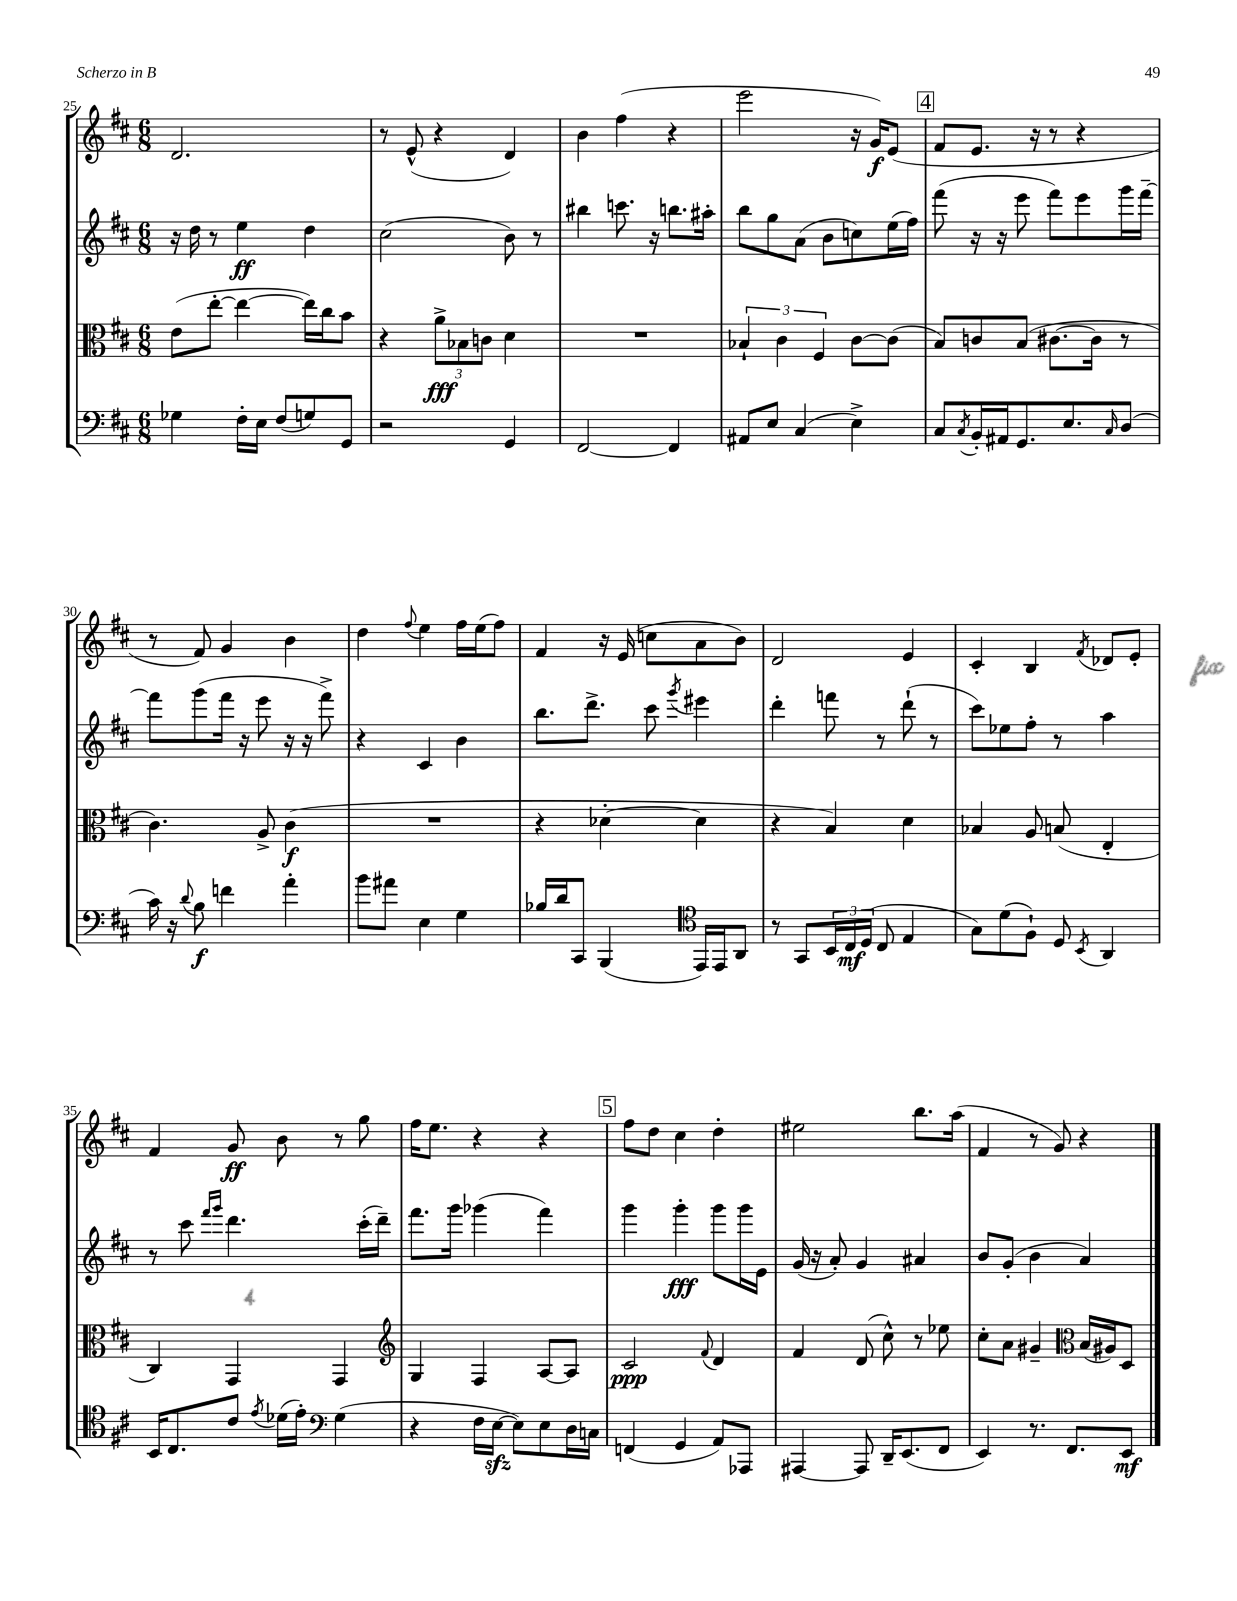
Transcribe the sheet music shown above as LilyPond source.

<<
\new StaffGroup <<
\new Staff = "s0" {
    \clef treble \key d \major \numericTimeSignature \time 6/8
    d'2. |
    r8 e'8-^( r4 d'4) |
    b'4 fis''4( r4 |
    e'''2 r16 g'16\f) e'8( |
    \mark \markup { \box "4" } fis'8 e'8. r16 r8 r4 |
    r8 fis'8) g'4 b'4 |
    d''4 \appoggiatura { fis''8 } e''4 fis''16 e''16( fis''8) |
    fis'4 r16 e'16( c''8 a'8 b'8) |
    d'2 e'4 |
    cis'4-. b4 \acciaccatura { fis'8 } des'8 e'8-. |
    fis'4 g'8\ff b'8 r8 g''8 |
    fis''16 e''8. r4 r4 |
    \mark \markup { \box "5" } fis''8 d''8 cis''4 d''4-. |
    eis''2 b''8. a''16( |
    fis'4 r8 g'8) r4 \bar "|." |
}
\new Staff = "s1" {
    \clef treble \key d \major \numericTimeSignature \time 6/8
    r16 d''16 r8 e''4\ff d''4 |
    cis''2( b'8) r8 |
    bis''4 c'''8. r16 b''8. ais''16-. |
    b''8 g''8 a'8( b'8 c''8) e''16( fis''16) |
    \mark \markup { \box "4" } fis'''8( r16 r16 e'''8 fis'''8) e'''8 g'''16 fis'''16~-- |
    fis'''8 g'''8( fis'''16 r16 e'''8 r16 r16 fis'''8->) |
    r4 cis'4 b'4 |
    b''8. d'''8.-> cis'''8 \acciaccatura { g'''8 } eis'''4 |
    d'''4-. f'''8 r8 d'''8-!( r8 |
    cis'''8) ees''8 fis''8-. r8 a''4 |
    r8 cis'''8 \grace { fis'''16 g'''16 } d'''4. cis'''16-.( d'''16--) |
    fis'''8. g'''16 ges'''4( fis'''4) |
    \mark \markup { \box "5" } g'''4 g'''4-.\fff g'''8 g'''16 e'16 |
    g'16( r16 a'8-.) g'4 ais'4 |
    b'8 g'8-.( b'4 a'4) \bar "|." |
}
\new Staff = "s2" {
    \clef alto \key d \major \numericTimeSignature \time 6/8
    e'8( e''8~-. e''4~ e''16) cis''16 b'8 |
    r4 \tuplet 3/2 { a'8->\fff bes8 c'8 } d'4 |
    R2. |
    \tuplet 3/2 { bes4-! cis'4 fis4 } cis'8~ cis'8( |
    \mark \markup { \box "4" } b8) c'8 b8( cis'8.~ cis'16 r8 |
    cis'4.) a8-> cis'4\f( |
    R2. |
    r4 des'4~-. des'4 |
    r4 b4) d'4 |
    bes4 a8 b8( e4-. |
    cis4) g,4 g,4 |
    \clef treble g4 fis4 a8~ a8 |
    \mark \markup { \box "5" } cis'2\ppp \appoggiatura { fis'8 } d'4 |
    fis'4 d'8( cis''8-^) r8 ees''8 |
    cis''8-. a'8 gis'4-- \clef alto b16( ais16) d8 \bar "|." |
}
\new Staff = "s3" {
    \clef bass \key d \major \numericTimeSignature \time 6/8
    ges4 fis16-. e16 fis8( g8) g,8 |
    r2 g,4 |
    fis,2~ fis,4 |
    ais,8 e8 cis4( e4->) |
    \mark \markup { \box "4" } cis8 \acciaccatura { cis8 } b,16-. ais,16 g,8. e8. \grace { cis16 } d8( |
    cis'16) r16 \appoggiatura { d'8 } b8\f f'4 a'4-. |
    b'8 ais'8 e4 g4 |
    bes16 d'16 cis,8 b,,4( \clef tenor e,16) e,16 a,8 |
    r8 g,8 \tuplet 3/2 { b,16 cis16\mf d16( } cis8 e4 |
    g8) d'8( fis8-!) d8 \acciaccatura { b,8 } a,4 |
    b,16 cis8. cis'8 \acciaccatura { e'8 } des'16( e'16-.) \clef bass g4( |
    r4 fis16 e16~\sfz e8) e8 d16 c16 |
    \mark \markup { \box "5" } f,4( g,4 a,8) aes,,8 |
    ais,,4~ ais,,8 d,16-- e,8.( fis,8 |
    e,4) r8. fis,8. e,8\mf \bar "|." |
}
>>
>>
\layout { \context { \Score currentBarNumber = #25 } }
